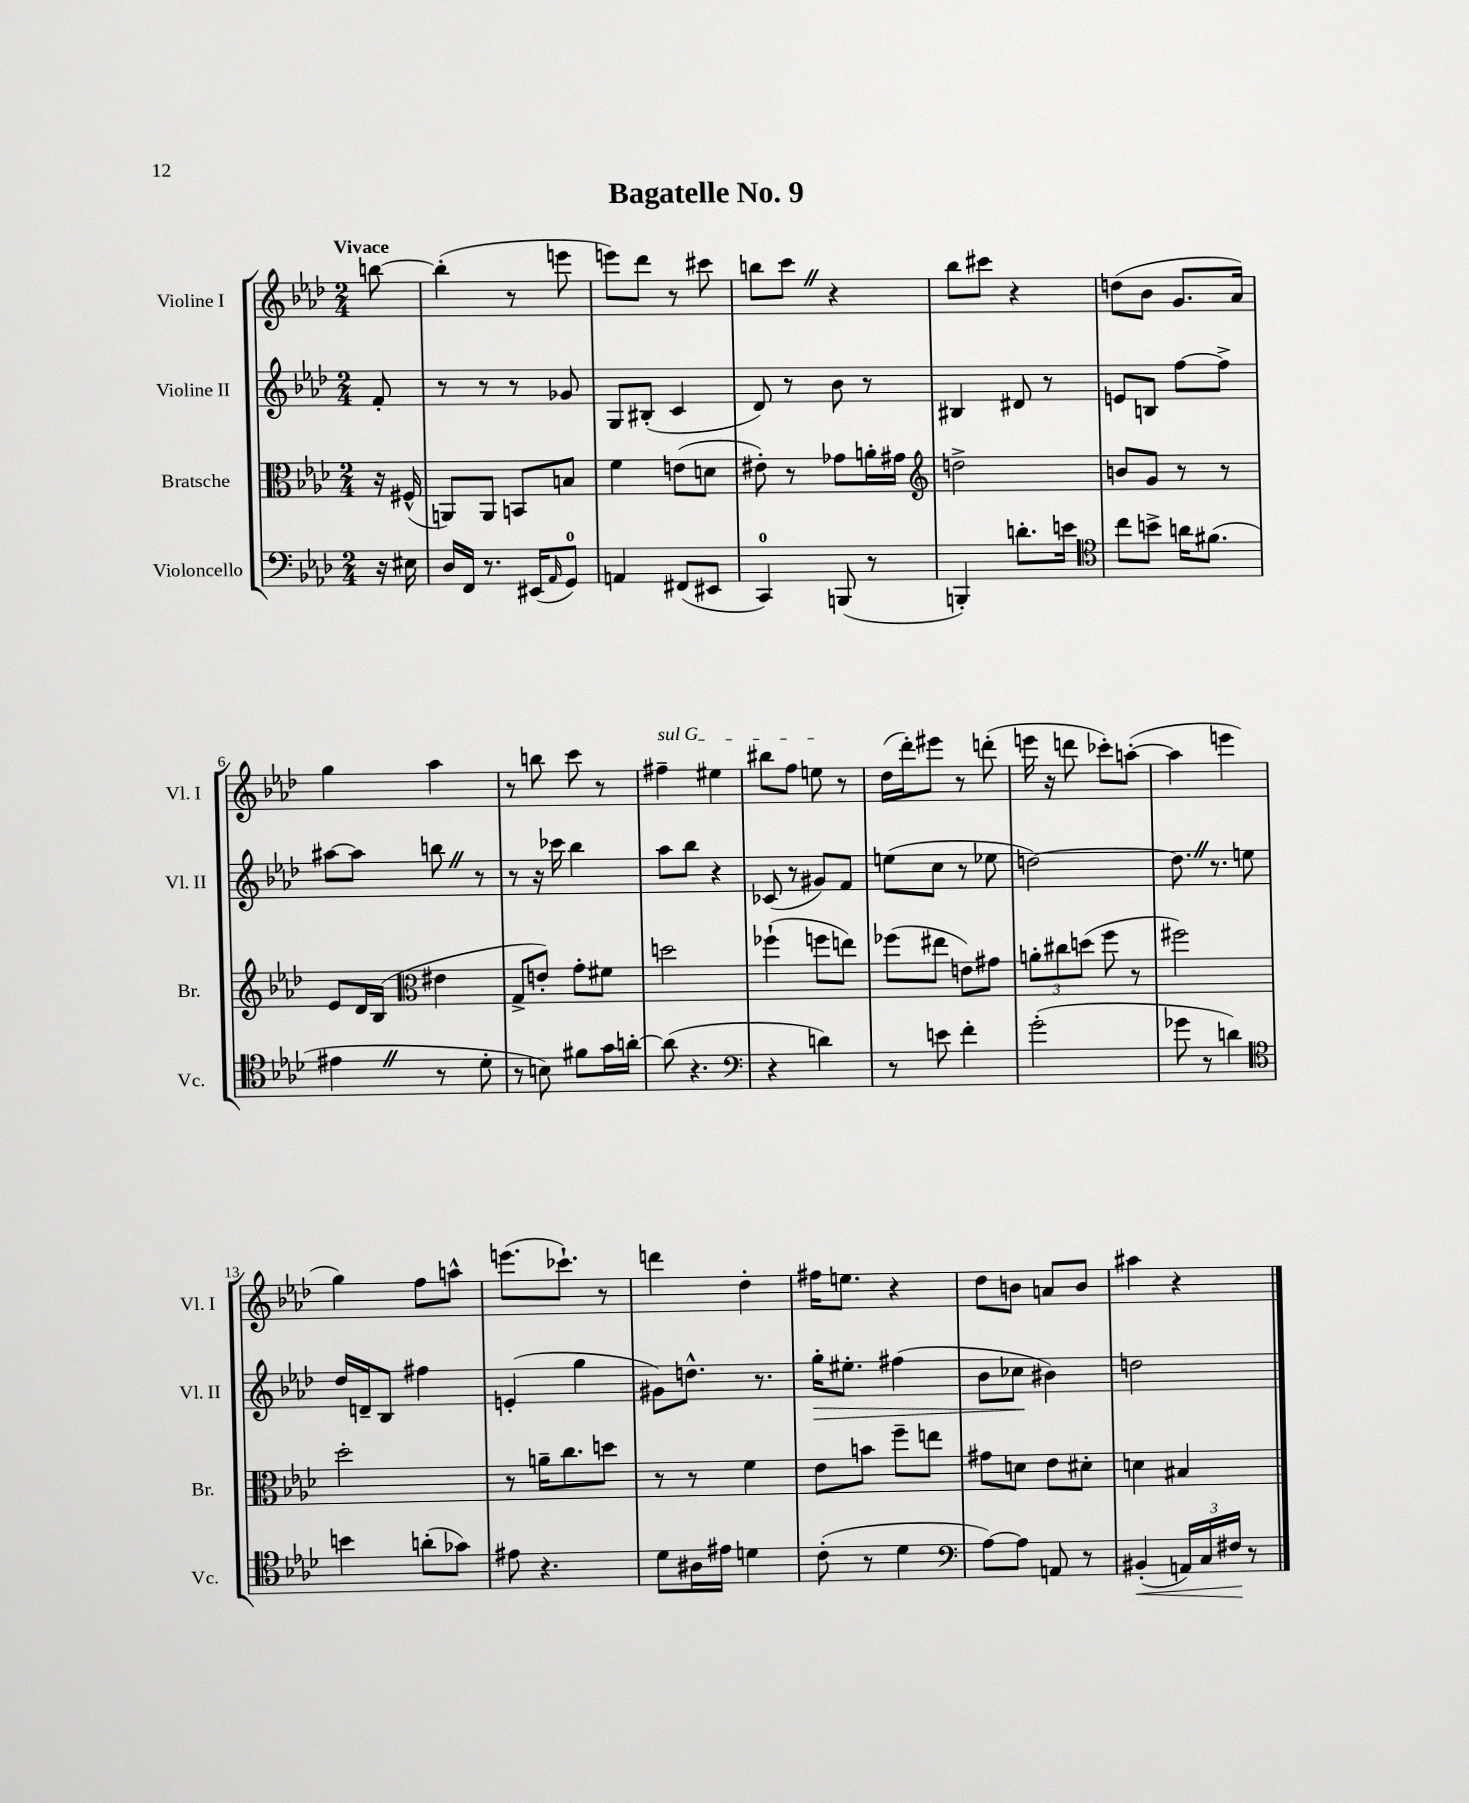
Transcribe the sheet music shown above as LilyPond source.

\header { title = "Bagatelle No. 9" }
<<
\new StaffGroup <<
\new Staff = "s0" \with { instrumentName = "Violine I" shortInstrumentName = "Vl. I" } {
    \clef treble \key aes \major \numericTimeSignature \time 2/4 \partial 8 \tempo "Vivace"
    b''8~ |
    b''4-.( r8 e'''8 |
    e'''8) des'''8 r8 cis'''8 |
    b''8 c'''8 \once \override BreathingSign.text = \markup { \musicglyph "scripts.caesura.straight" } \breathe r4 |
    bes''8 cis'''8 r4 |
    d''8( bes'8 g'8. aes'16) |
    g''4 aes''4 |
    r8 b''8 c'''8 r8 |
    \once \override TextSpanner.bound-details.left.text = \markup { \italic "sul G" } fis''4--\startTextSpan eis''4 |
    bis''8 f''8 e''8\stopTextSpan r8 |
    des''16( des'''16-.) eis'''8 r8 d'''8-.( |
    e'''16 r16 d'''8 ces'''8-.) a''8~-.( |
    a''4 e'''4 |
    g''4) f''8 a''8-^ |
    e'''8.( ces'''8.-!) r8 |
    d'''4 des''4-. |
    fis''16 e''8. r4 |
    des''8 b'8 a'8 b'8 |
    ais''4 r4 \bar "|." |
}
\new Staff = "s1" \with { instrumentName = "Violine II" shortInstrumentName = "Vl. II" } {
    \clef treble \key aes \major \numericTimeSignature \time 2/4 \partial 8
    f'8-. |
    r8 r8 r8 ges'8 |
    g8 bis8-.( c'4 |
    des'8) r8 bes'8 r8 |
    bis4 dis'8 r8 |
    e'8 b8 f''8~ f''8-> |
    ais''8~ ais''8 b''8 \once \override BreathingSign.text = \markup { \musicglyph "scripts.caesura.straight" } \breathe r8 |
    r8 r16 ces'''16 bes''4 |
    aes''8 bes''8 r4 |
    ces'8( r8 gis'8) f'8 |
    e''8( c''8 r8 ees''8 |
    d''2~) |
    d''8. \once \override BreathingSign.text = \markup { \musicglyph "scripts.caesura.straight" } \breathe r8. e''8 |
    des''16 d'16-- bes8 fis''4 |
    e'4-.( g''4 |
    gis'8) d''8.-^ r8. |
    g''16-.\> eis''8.-. fis''4( |
    bes'8 ces''8\! bis'4) |
    d''2 \bar "|." |
}
\new Staff = "s2" \with { instrumentName = "Bratsche" shortInstrumentName = "Br." } {
    \clef alto \key aes \major \numericTimeSignature \time 2/4 \partial 8
    r16 fis16-^( |
    a,8) a,8 b,8 b8 |
    f'4 e'8( d'8 |
    eis'8-.) r8 ges'8 a'16-. gis'16 |
    \clef treble d''2-> |
    b'8 g'8 r8 r8 |
    ees'8 des'16 bes16( \clef alto eis'4 |
    g8-> e'8-.) g'8-. fis'8 |
    d''2 |
    fes''4-!( f''8 e''8) |
    fes''8( eis''8 e'8) gis'8 |
    \tuplet 3/2 { a'8-. cis''8 d''8( } f''8 r8 |
    fis''2) |
    des''2-. |
    r8 a'16-- c''8. d''8 |
    r8 r8 f'4 |
    ees'8 b'8 f''8-- e''8 |
    gis'8 d'8 ees'8 dis'8-. |
    d'4 bis4 \bar "|." |
}
\new Staff = "s3" \with { instrumentName = "Violoncello" shortInstrumentName = "Vc." } {
    \clef bass \key aes \major \numericTimeSignature \time 2/4 \partial 8
    r16 eis16 |
    des16 f,16 r8. eis,16( \grace { aes,16 } g,8-0) |
    a,4 fis,8( eis,8 |
    c,4-0) b,,8( r8 |
    b,,4-.) d'8.-. e'16 |
    \clef tenor c''8 b'8-> a'16 fis'8.( |
    eis'4 \once \override BreathingSign.text = \markup { \musicglyph "scripts.caesura.straight" } \breathe r8 des'8-. |
    r8 b8) fis'8 g'16 a'16~-. |
    a'8( r4. |
    \clef bass r4 d'4) |
    r8 e'8 f'4-. |
    g'2-.( |
    ges'8 r8 d'4) |
    \clef tenor b'4 a'8-.( ges'8) |
    eis'8 r4. |
    des'8 ais16 eis'16 d'4 |
    c'8-.( r8 des'4 |
    \clef bass aes8~) aes8 a,8 r8 |
    bis,4-.\<( \tuplet 3/2 { a,16) c16 fis16\! } r8 \bar "|." |
}
>>
>>
